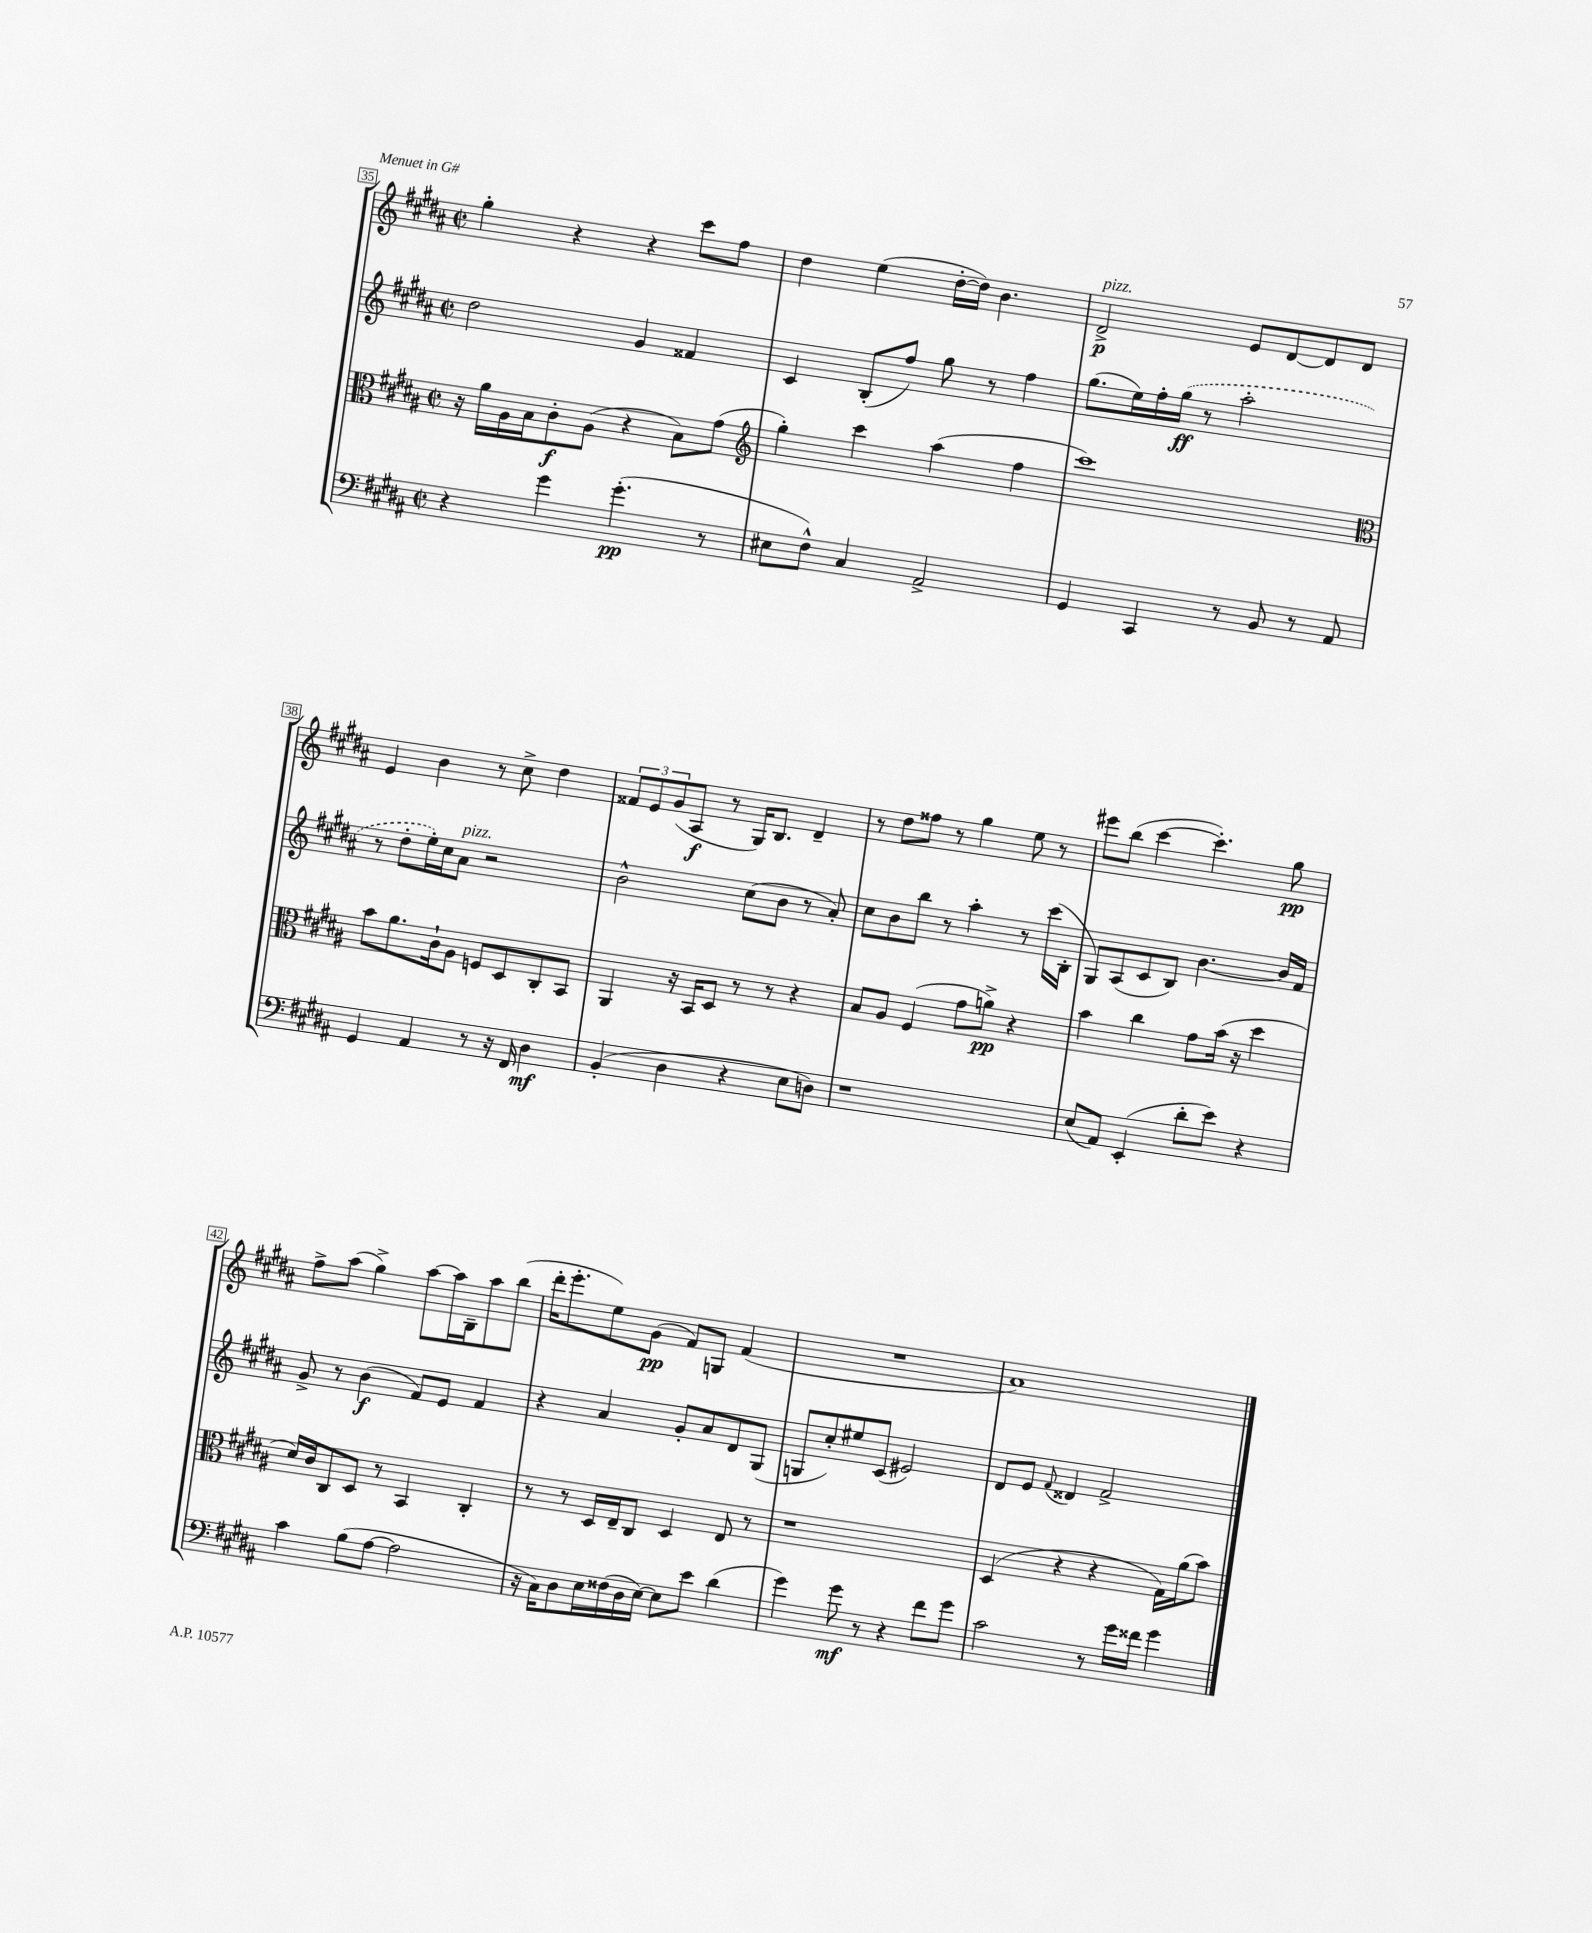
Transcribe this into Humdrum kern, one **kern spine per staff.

**kern	**kern	**kern	**kern
*staff4	*staff3	*staff2	*staff1
*clefF4	*clefC3	*clefG2	*clefG2
*k[f#c#g#d#a#]	*k[f#c#g#d#a#]	*k[f#c#g#d#a#]	*k[f#c#g#d#a#]
*M2/2	*M2/2	*M2/2	*M2/2
*met(c|)	*met(c|)	*met(c|)	*met(c|)
4r	16r	2dd#	4gg#'
.	16a#	.	.
.	16A#	.	.
.	16B	.	.
4g#	8c#'	.	4r
.	(8A#	.	.
(4.g#'	4r	4g#	4r
.	8B)	4f##	8ccc#
8r	(8g#	.	8ff#
=	=	=	=
*	*clefG2	*	*
8E#	4gg#')	4c#	4dd#
8F#^^)	.	.	.
4C#	4ccc#	(8B'	(4ee
.	.	8ff#)	.
2AA#^	(4aa#	8gg#	[16dd#'
.	.	.	16dd#])
.	.	8r	4.b
.	4ff#	4ff#	.
=	=	=	=
4GG#	1ccc#)	(8.gg#	2d#^
.	.	16ee)	.
4CC#	.	16ff#'	.
.	.	(16gg#	.
.	.	8r	.
8r	.	2aa#'	8e
8BB	.	.	[8d#
8r	.	.	8d#]
8AA#	.	.	8d#
=	=	=	=
*	*clefC3	*	*
4GG#	8b	8r	4e
.	8.a#	8dd#'	.
4AA#	.	16ee')	4b
.	16c#`	16cc#	.
.	8A#	8a#	.
8r	8F	2r	8r
16r	8D#	.	8cc#^
16FF#	.	.	.
4D#	8C#'	.	4dd#
.	8BB	.	.
=	=	=	=
(4BB'	4AA#	2b^^	12f##
.	.	.	12e
.	.	.	(12g#
4D#	16r	.	8A#
.	16BB	.	.
.	8D#	.	8r
4r	8r	(8cc#	16G#)
.	.	.	8.B
.	8r	8b	.
8E	4r	8r	4d#~
8D)	.	8a#')	.
=	=	=	=
1r	8B	8cc#	8r
.	8A#	8b	8dd#
.	(4F#	8bb	8ff##
.	.	8r	8r
.	8g#	4aa#'	4gg#
.	8a^)	.	.
.	4r	8r	8ee
.	.	(16ccc#	8r
.	.	16B'	.
=	=	=	=
(8E	4b	8G#)	8eee#
8AA#)	.	(8A#	(8bb
(4EE'	4cc#	8c#	[4ccc#
.	.	8B)	.
8d#'	8g#	[4.b	4.ccc#'])
8e)	(16b	.	.
.	16r	.	.
4r	4dd#	.	.
.	.	16b]	8gg#
.	.	16f#	.
=	=	=	=
4c#	16d#)	8g#^	8ff#^
.	16c#	.	.
.	8C#	8r	(8aa#
(8B	8D#	(4b	4gg#^)
[8A#	8r	.	.
2A#]	4BB	8f#)	[8aa#
.	.	8e	16aa#]
.	.	.	16B~
.	4C#'	4f#	8aa#
.	.	.	(8bb
=	=	=	=
16r	8r	4r	16ddd#'
16C#)	.	.	8.eee'
8D#	8r	.	.
16E	16D#	4a#	8ee)
(16F##	16E~	.	.
16D#	8C#	.	(8g#
[16E)	.	.	.
8E]	4D#	8g#'	8f#)
8e	.	8a#	8G
(4d#	8E	8d#	(4f#
.	8r	(8G#	.
=	=	=	=
4g#)	1r	8G	1r
.	.	8cc#')	.
8g#	.	8ee#	.
8r	.	(8c#	.
4r	.	2e#)	.
8f#	.	.	.
8g#	.	.	.
=	=	=	=
2c#	(4D#	8d#	1a#)
.	.	8e	.
.	.	8qqf#	.
.	4r	4d##	.
8r	4r	2f#^	.
16g#	.	.	.
16f##	.	.	.
4g#	16G#)	.	.
.	(16a#	.	.
.	8b)	.	.
==	==	==	==
*-	*-	*-	*-
